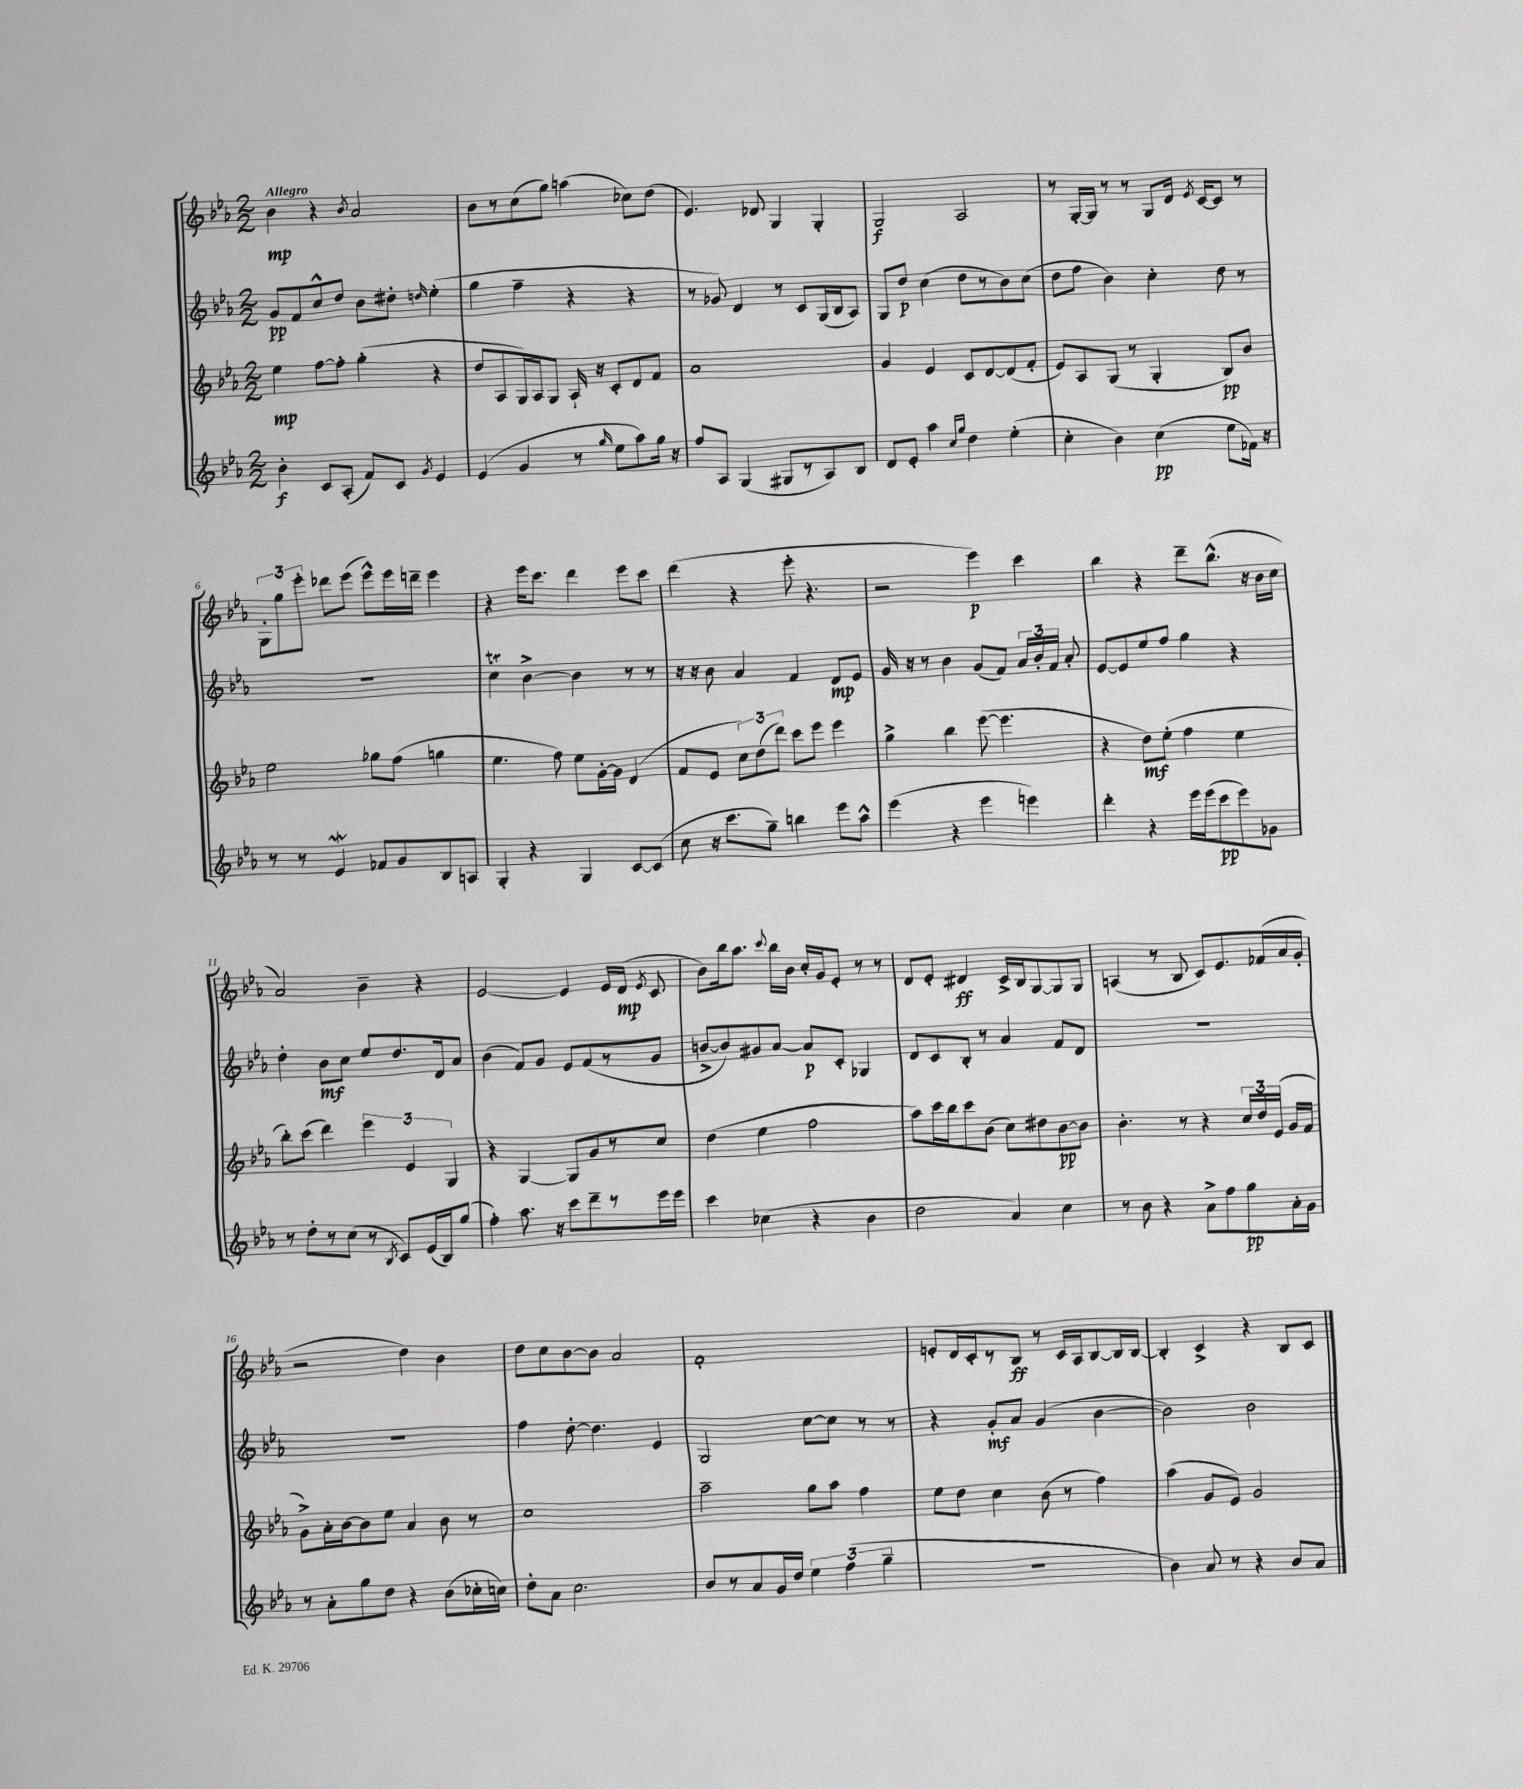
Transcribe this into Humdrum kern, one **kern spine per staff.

**kern	**kern	**kern	**kern
*staff4	*staff3	*staff2	*staff1
*clefG2	*clefG2	*clefG2	*clefG2
*k[b-e-a-]	*k[b-e-a-]	*k[b-e-a-]	*k[b-e-a-]
*M2/2	*M2/2	*M2/2	*M2/2
4b-'	4ee-	8g	4b-
.	.	8f	.
8c	[8ff	8cc^^	4r
(8A-'	8ff']	8dd	.
.	.	.	8qb-
8f)	(4gg'	8b-	2a-
8c	.	8dd#'	.
8qg	.	16qqdd	.
4e-	4r	(4ee-'	.
=	=	=	=
(4e-	8dd	4gg	8b-
.	8A-	.	8r
4g	16G)	4ff~	(8cc
.	16A-	.	.
.	8G	.	8gg)
8r	16A-`	4r	(4aa
.	16r	.	.
16qqgg	.	.	.
8ee-	8c'	.	.
8aa-)	8d	4r	8cc-)
16gg	8f	.	(8dd
16r	.	.	.
=	=	=	=
8ff	1a-	8r	4.e-)
8A-	.	8g-)	.
(4G	.	4d	.
.	.	.	8d-
8G#	.	8r	4G
8r	.	8c	.
8A-)	.	(16G	4G'
.	.	16B-	.
8B-	.	8A-)	.
=	=	=	=
8d	4g	8G	2G
8e-'	.	8dd	.
4aa-	4e-	(4cc	.
16qqcc	.	.	.
16qqgg	.	.	.
4dd	8c	8dd	2A-
.	[8d	8r	.
(4ee-'	(8d]	8b-)	.
.	8f'	(8cc	.
=	=	=	=
4cc'	8e-)	8dd	8r
.	8A-	8ff	[16G'
.	.	.	16G]
4b-)	(8G	4b-)	8r
.	8r	.	8r
(4cc	4G'	4cc'	8G
.	.	.	16d
.	.	.	8qe-
.	.	.	[16c
8ee-	8B-)	8dd	8c]
16f-)	8b-	8r	8r
16r	.	.	.
=	=	=	=
8r	2ee-	1r	12G'
.	.	.	12gg
8r	.	.	.
.	.	.	12eee-'
4e-	.	.	8ddd-
.	.	.	(8eee-
8f-	8gg-	.	8eee-^^)
8g	(8ff	.	16eee-
.	.	.	16ddd~
8B-	4gg	.	4eee-
8A	.	.	.
=	=	=	=
4G'	4.ee-	4cc	4r
4r	.	[4b-^	16eee-
.	.	.	8.ccc
.	8ff)	.	.
4G	8ee-	4b-]	4ddd
.	[16g'	.	.
.	16g]	.	.
[8c	(4d	8r	8eee-
(8c]	.	8r	8ccc
=	=	=	=
8cc	8f	16r	(4ddd
.	.	16r	.
16r	8e-	8b-	.
8.ccc	.	.	.
.	12cc)	4a-	4r
.	(12dd	.	.
8gg~)	.	.	.
.	12ddd)	.	.
4bb	8ccc	4f	8eee-'
.	8eee-	.	4.r
8eee-	4eee-	8d	.
8aa-^^	.	8e-	.
=	=	=	=
(4eee-	4gg^	16g	2r
.	.	16r	.
.	.	8r	.
4r	4bb-	4b-	.
4eee-	([8eee-	(8g	4eee-)
.	4.eee-]	8f)	.
4eee)	.	24a-	4ccc
.	.	24b-'	.
.	.	24f	.
.	.	8a-'	.
=	=	=	=
4ddd'	4r	[8e-	4bb-
.	.	8e-]	.
4r	8dd)	8ee-	4r
.	(8ee-'	8ff	.
16eee-	4ff	4gg	8ddd~
(16eee-	.	.	.
8ccc	.	.	(8.bb-^^
8eee-)	4ee-	4r	.
.	.	.	16r
8g-	.	.	16b-
.	.	.	16cc
=	=	=	=
8r	8bb-')	4dd'	2a-)
8dd'	(8ccc	.	.
8r	4ddd)	8b-	.
(8cc	.	8cc	.
8r	6eee-	8ee-	4b-~
8qB-	.	.	.
8c)	.	8.dd	.
.	6e-	.	.
(16e-	.	.	4r
16B-)	.	16d	.
.	6G	.	.
(8gg	.	8a-	.
=	=	=	=
4ff')	4r	(4b-	[2e-
8.aa-	[4G	8f)	.
.	.	8g	.
16r	.	.	.
8ccc	8G]	8e-	4e-]
8ddd~	8g	(8f	.
8r	8r	8r	16e-
.	.	.	(16d
.	.	.	8qe-
16eee-	8cc	8g	8c
16eee-	.	.	.
=	=	=	=
4ccc	(4dd	[8b^	8b-)
.	.	8b])	16bb-
.	.	.	8.aa-
(4cc-	4ee-	8g#	.
.	.	.	8qqccc
.	.	[8a-	16bb-
.	.	.	16b-
4r	2ff	8a-]	16cc'
.	.	.	16g
.	.	8c'	8e-'
4b-	.	4G-	8r
.	.	.	8r
=	=	=	=
2dd	8aa-)	8d	8d
.	16ccc	8c	8e-'
.	16bb-	.	.
.	8ccc	8B-'	4d#
.	(8b-	8r	.
4a-)	8cc)	4a-	16c^
.	.	.	16B-
.	8dd#	.	[8G
4cc	[8b-	8f	8G]
.	8b-]	8d	8G
=	=	=	=
8r	4.b-'	1r	(4A
8b-	.	.	.
4r	.	.	8r
.	8r	.	8B-
8a-^	4r	.	8c)
8ff	.	.	8.e-
8gg	24cc	.	.
.	24dd	.	.
.	.	.	(16f-
.	(24e-	.	.
16a-'	16g	.	16a-
16g	16f	.	16g'
=	=	=	=
8r	8g^)	1r	2r
8a-'	16a-'	.	.
.	[16b-	.	.
8gg	8b-]	.	.
8dd	8ee-	.	.
4r	4a-	.	4dd)
(8b-	8b-	.	4b-
16cc-'	8r	.	.
16cc)	.	.	.
=	=	=	=
8dd'	1cc	4ff	8dd
8a-	.	.	8cc
2.cc	.	[8dd'	[8b-
.	.	4.dd]	8b-]
.	.	.	2a-
.	.	4e-	.
=	=	=	=
8b-	2aa-~	2G	1f'
8r	.	.	.
8a-	.	.	.
16g	.	.	.
16dd	.	.	.
6ee-	8gg	[8cc	.
.	8aa-	8cc]	.
(6ff	.	.	.
.	4ff	8r	.
6gg~	.	.	.
.	.	8r	.
=	=	=	=
1r	8ee-	4r	8e'
.	8dd	.	16d
.	.	.	16c'
.	4cc	8g'	8r
.	.	8a-	8B-
.	(8b-	(4g	8r
.	8r	.	16c
.	.	.	16A-
.	4ff)	[4b-	[8B-
.	.	.	16B-]
.	.	.	[16B-
=	=	=	=
4b-)	(4aa-	2b-])	4B-']
8a-	8g	.	4c^
8r	8e-)	.	.
4r	2g	2b-	4r
8b-	.	.	8B-
8a-	.	.	8c
==	==	==	==
*-	*-	*-	*-
